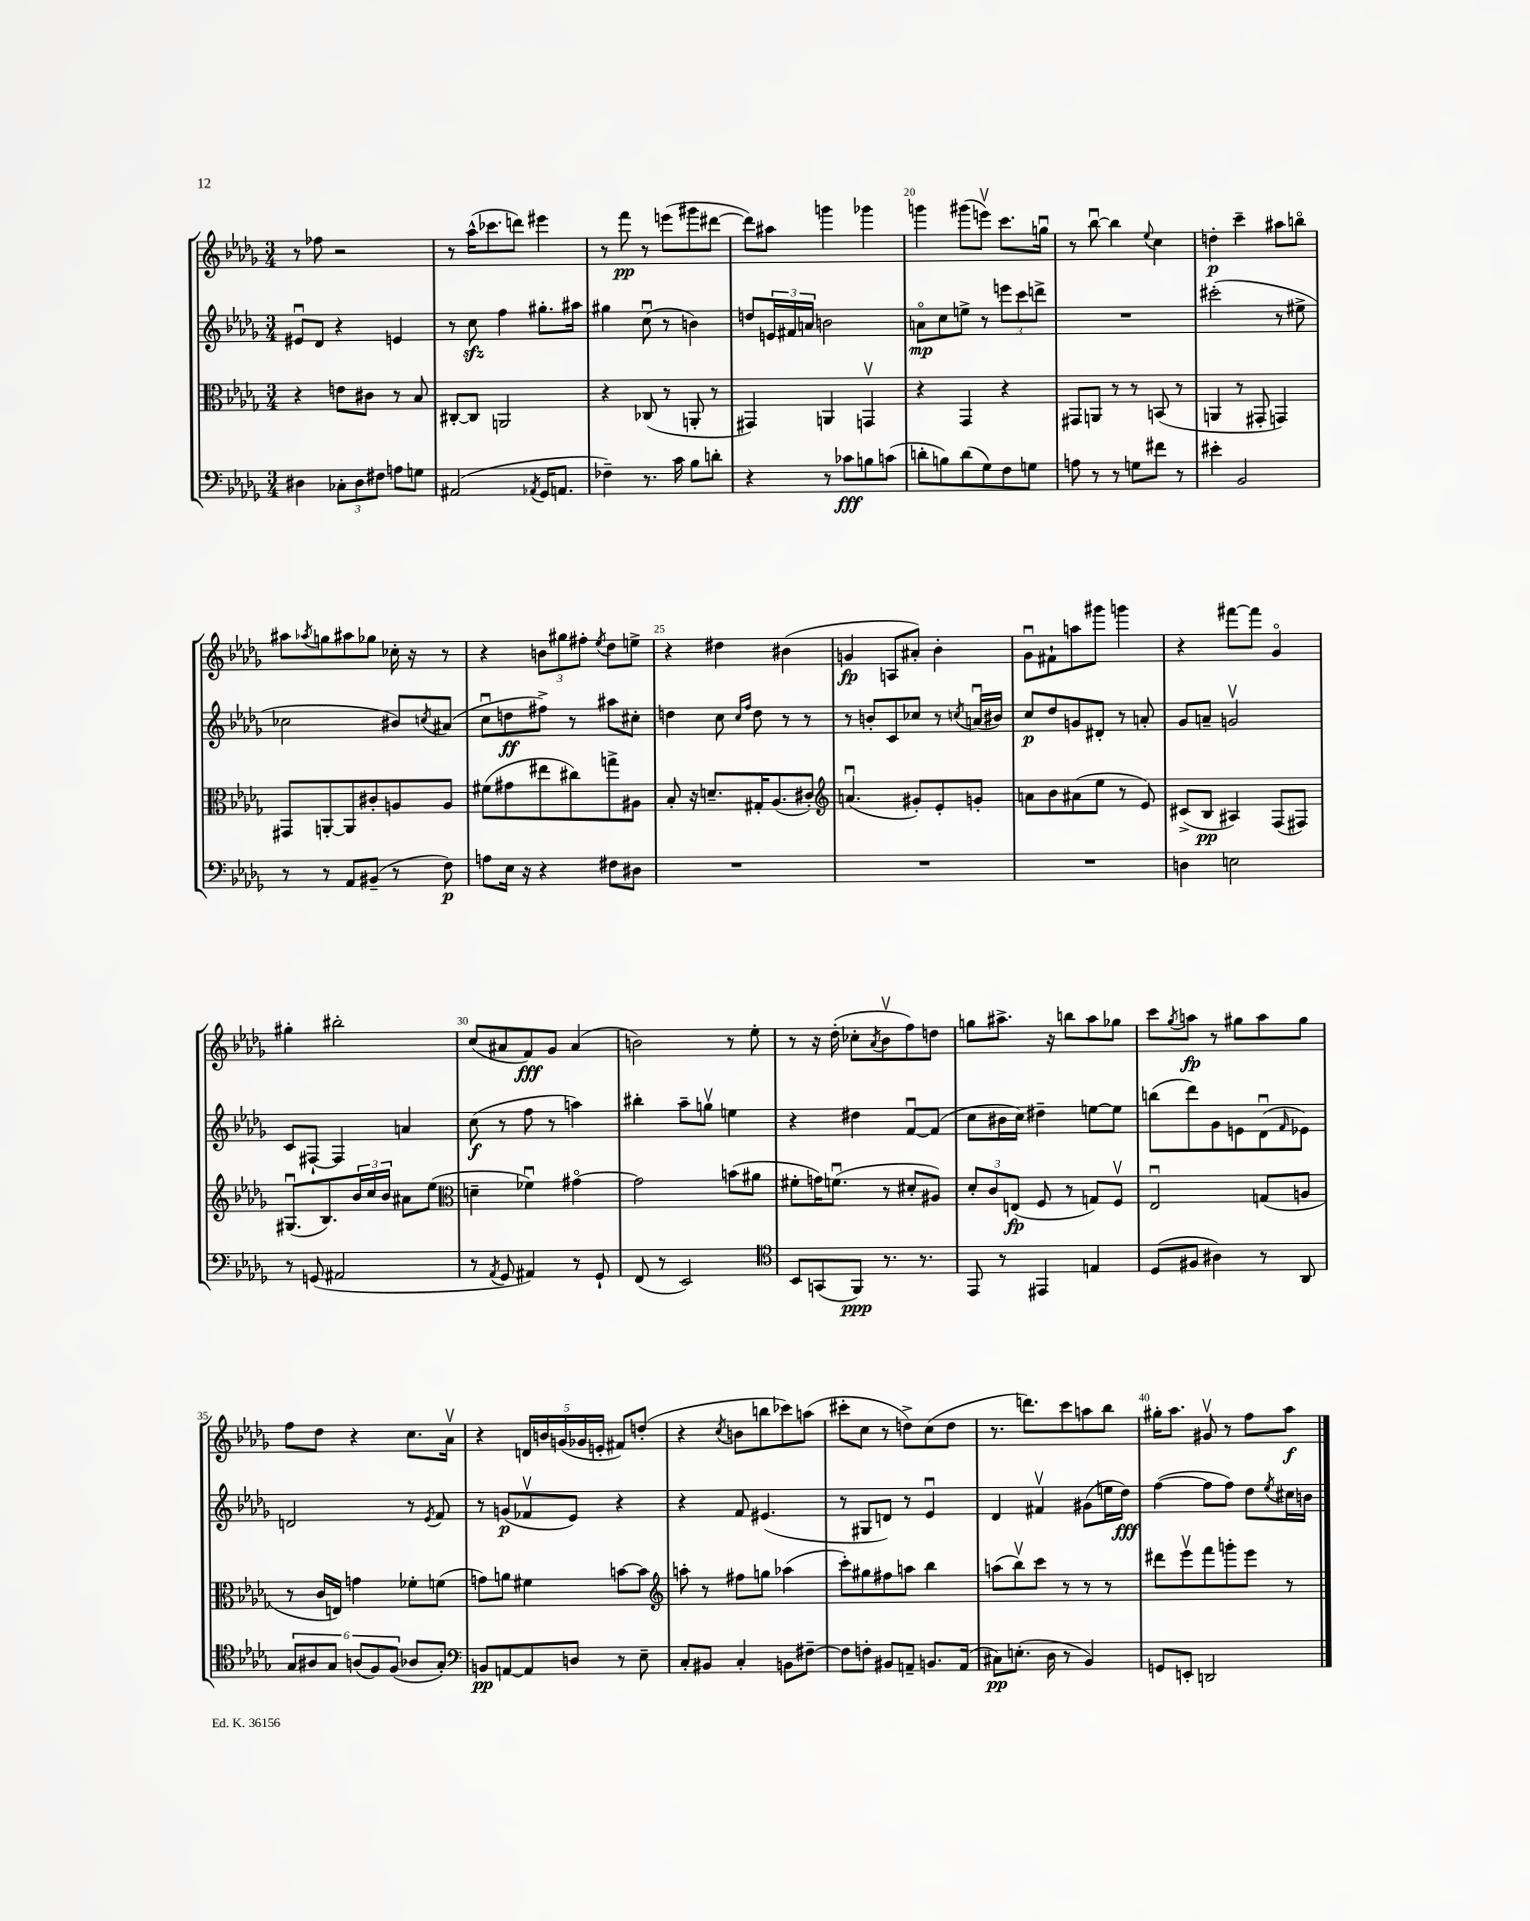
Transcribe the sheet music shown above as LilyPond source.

<<
\new StaffGroup <<
\new Staff = "s0" {
    \clef treble \key des \major \numericTimeSignature \time 3/4
    r8 fes''8 r2 |
    r8 aes''16-^( ces'''8. d'''8) eis'''4 |
    r8 f'''8\pp r8 e'''8( gis'''8 dis'''8~ |
    dis'''8) ais''8 g'''4 ges'''4 |
    g'''4 gis'''8( e'''8\upbow) c'''8. g''16\downbow |
    r8 bes''8~\downbow bes''4 \appoggiatura { ees''8 } c''4 |
    d''4-.\p c'''4-- ais''8 b''8\flageolet |
    ais''8 \acciaccatura { aes''8 } g''8 ais''8 ges''8 ces''16-. r16 r8 |
    r4 \tuplet 3/2 { b'8 gis''8 fis''8-. } \acciaccatura { ees''8 } des''8 e''8-> |
    r4 dis''4 bis'4( |
    g'4\fp a8 ais'8-.) bes'4-. |
    ges'8\downbow fis'8-! a''8 gis'''8 g'''4 |
    r4 fis'''8~ fis'''8 ges'4\flageolet |
    gis''4-. bis''2-. |
    c''8( ais'8 f'8\fff) ges'8 ais'4( |
    b'2) r8 ees''8-. |
    r8 r16 des''16-.( ces''8-. \acciaccatura { aes'8 } bes'8\upbow f''8) d''8 |
    g''8 ais''8.-> r16 b''8 ais''8 ges''8 |
    c'''8 \acciaccatura { ges''8 } a''8\fp r8 gis''8 a''8 gis''8 |
    f''8 des''8 r4 c''8. aes'16\upbow |
    r4 \tuplet 5/4 { d'16 b'16 g'16( ges'16 e'16-. } fis'8) d''8-.( |
    r4 \acciaccatura { c''8 } b'8 b''8 ces'''8) a''8( |
    cis'''8-. c''8 r8 d''8->) c''8( d''8 |
    r8. d'''8.) c'''8 a''8 bes''8 |
    gis''16-. aes''8. gis'8\upbow r8 f''8 aes''8\f \bar "|." |
}
\new Staff = "s1" {
    \clef treble \key des \major \numericTimeSignature \time 3/4
    eis'8\downbow des'8 r4 e'4 |
    r8 c''8\sfz f''4 gis''8.-. ais''16 |
    gis''4 c''8\downbow( r8 b'4) |
    d''8 \tuplet 3/2 { e'16 fis'16 a'16 } b'2 |
    a'8\flageolet\mp c''8 e''8-> r8 \tuplet 3/2 { e'''8 c'''8 d'''8-> } |
    R2. |
    cis'''2-.( r8 eis''8-> |
    ces''2 bis'8) \acciaccatura { c''8 } ais'8( |
    c''8\downbow d''8\ff fis''8->) r8 ais''8 cis''8-. |
    d''4 c''8 \grace { c''16 f''16 } d''8 r8 r8 |
    r8 b'8-. c'8 ces''8 r8 \acciaccatura { c''8 } a'16\downbow( bis'16) |
    c''8\p des''8 g'8 dis'8-. r8 a'8-. |
    ges'8 a'8-- g'2\upbow |
    c'8 fis8~-! fis4 a'4 |
    c''8\f( r8 f''8 r8 a''4) |
    bis''4-. aes''8-- g''8\upbow e''4 |
    r4 dis''4 f'8~\downbow f'8( |
    c''8 bis'16 c''16) dis''4-- e''8~ e''8 |
    b''8( des'''8) ges'8 e'8 des'8\downbow( \grace { f'16 } ees'8) |
    d'2 r8 \acciaccatura { ees'8 } f'8 |
    r8 g'8\p( fes'8\upbow ees'8) r4 |
    r4 f'8 eis'4.( |
    r8 gis8 d'8) r8 ees'4\downbow |
    des'4 fis'4\upbow gis'8( e''16 des''16\fff) |
    f''4~( f''8 f''8) des''8 \acciaccatura { ees''8 } cis''16 b'16 \bar "|." |
}
\new Staff = "s2" {
    \clef alto \key des \major \numericTimeSignature \time 3/4
    r4 e'8 cis'8 r8 bes8 |
    cis8~-. cis8 a,2 |
    r4 ces8( r8 a,8-. r8 |
    gis,4) a,4 g,4\upbow |
    r4 ges,4 r4 |
    gis,8 a,8 r8 r8 b,8( r8 |
    a,4 r8 gis,8-. g,4) |
    gis,8 a,8~-. a,8 cis'8-. a8 a8 |
    fis'8( gis'8 eis''8 cis''8) g''8-> ais8 |
    bes8-. r16 d'8.-- gis16-. aes8.( cis'8-.) |
    \clef treble a'4.\downbow( gis'8-.) ees'8-. g'8-. |
    a'8 bes'8 ais'8( ees''8 r8 ees'8) |
    cis'8->( bes8\pp ais4) f8( fis8) |
    gis8.\downbow( bes8.) \tuplet 3/2 { bes'16 c''16 bes'16 } ais'8 ees''8( |
    \clef alto d'4-- fes'4\downbow) gis'4~\flageolet |
    gis'2 b'8( ais'8 |
    fis'8-. g'16) f'8.\downbow( r8 dis'8-. ais8) |
    \tuplet 3/2 { des'8-. c'8 e8\fp( } f8 r8 g8) f8\upbow |
    ees2\downbow g8( a8 |
    r8 c'16 e16) g'4 fes'8-. f'8( |
    g'8) a'8 fis'4 b'8~ b'8 |
    \clef treble a''8-. r8 fis''8 g''8 aes''4( |
    c'''8-.) gis''8 fis''8 a''8 bes''4 |
    a''8( bes''8\upbow) c'''8 r8 r8 r8 |
    dis'''8 ees'''8\upbow f'''8 g'''8-. ees'''8 r8 \bar "|." |
}
\new Staff = "s3" {
    \clef bass \key des \major \numericTimeSignature \time 3/4
    dis4 \tuplet 3/2 { ces8-. dis8 fis8 } a8 g8 |
    ais,2( \acciaccatura { aes,8 } ges,16 a,8. |
    fes4--) r8. c'16 bes8 d'8-. |
    r4 r8 ces'8\fff b8 c'8( |
    d'8-. b8) d'8( ges8) f8 g8 |
    a8 r8 r8 g8 fis'8 r8 |
    eis'4-. bes,2 |
    r8 r8 aes,8 bis,8--( r8 f8\p) |
    a8 ees16 r16 r4 fis8 dis8 |
    R2. |
    R2. |
    R2. |
    d4 e2 |
    r8 g,8( ais,2 |
    r8 \acciaccatura { aes,8 } ges,8 ais,4) r8 ges,8-! |
    f,8( r8 ees,2) |
    \clef tenor bes,8 g,8( f,8\ppp) r8. r8. |
    ees,8 r8 eis,4 e4 |
    des8( fis8 ais4) r8 aes,8 |
    \tuplet 6/4 { ges8 ais8 ges8 a8( f8) f8( } aes8 ges8-.) |
    \clef bass b,8\pp a,8~ a,8 d8 r8 ees8-- |
    c8-. bis,8 c4-. b,8 fis8~-- |
    fis8 f8-. bis,8 a,8-- b,8. a,16( |
    cis8\pp) e8.-.( des16 r8 bes,4) |
    g,8 e,8-. d,2 \bar "|." |
}
>>
>>
\layout { \context { \Score currentBarNumber = #16 \override BarNumber.break-visibility = ##(#f #t #t) barNumberVisibility = #(every-nth-bar-number-visible 5) } }
